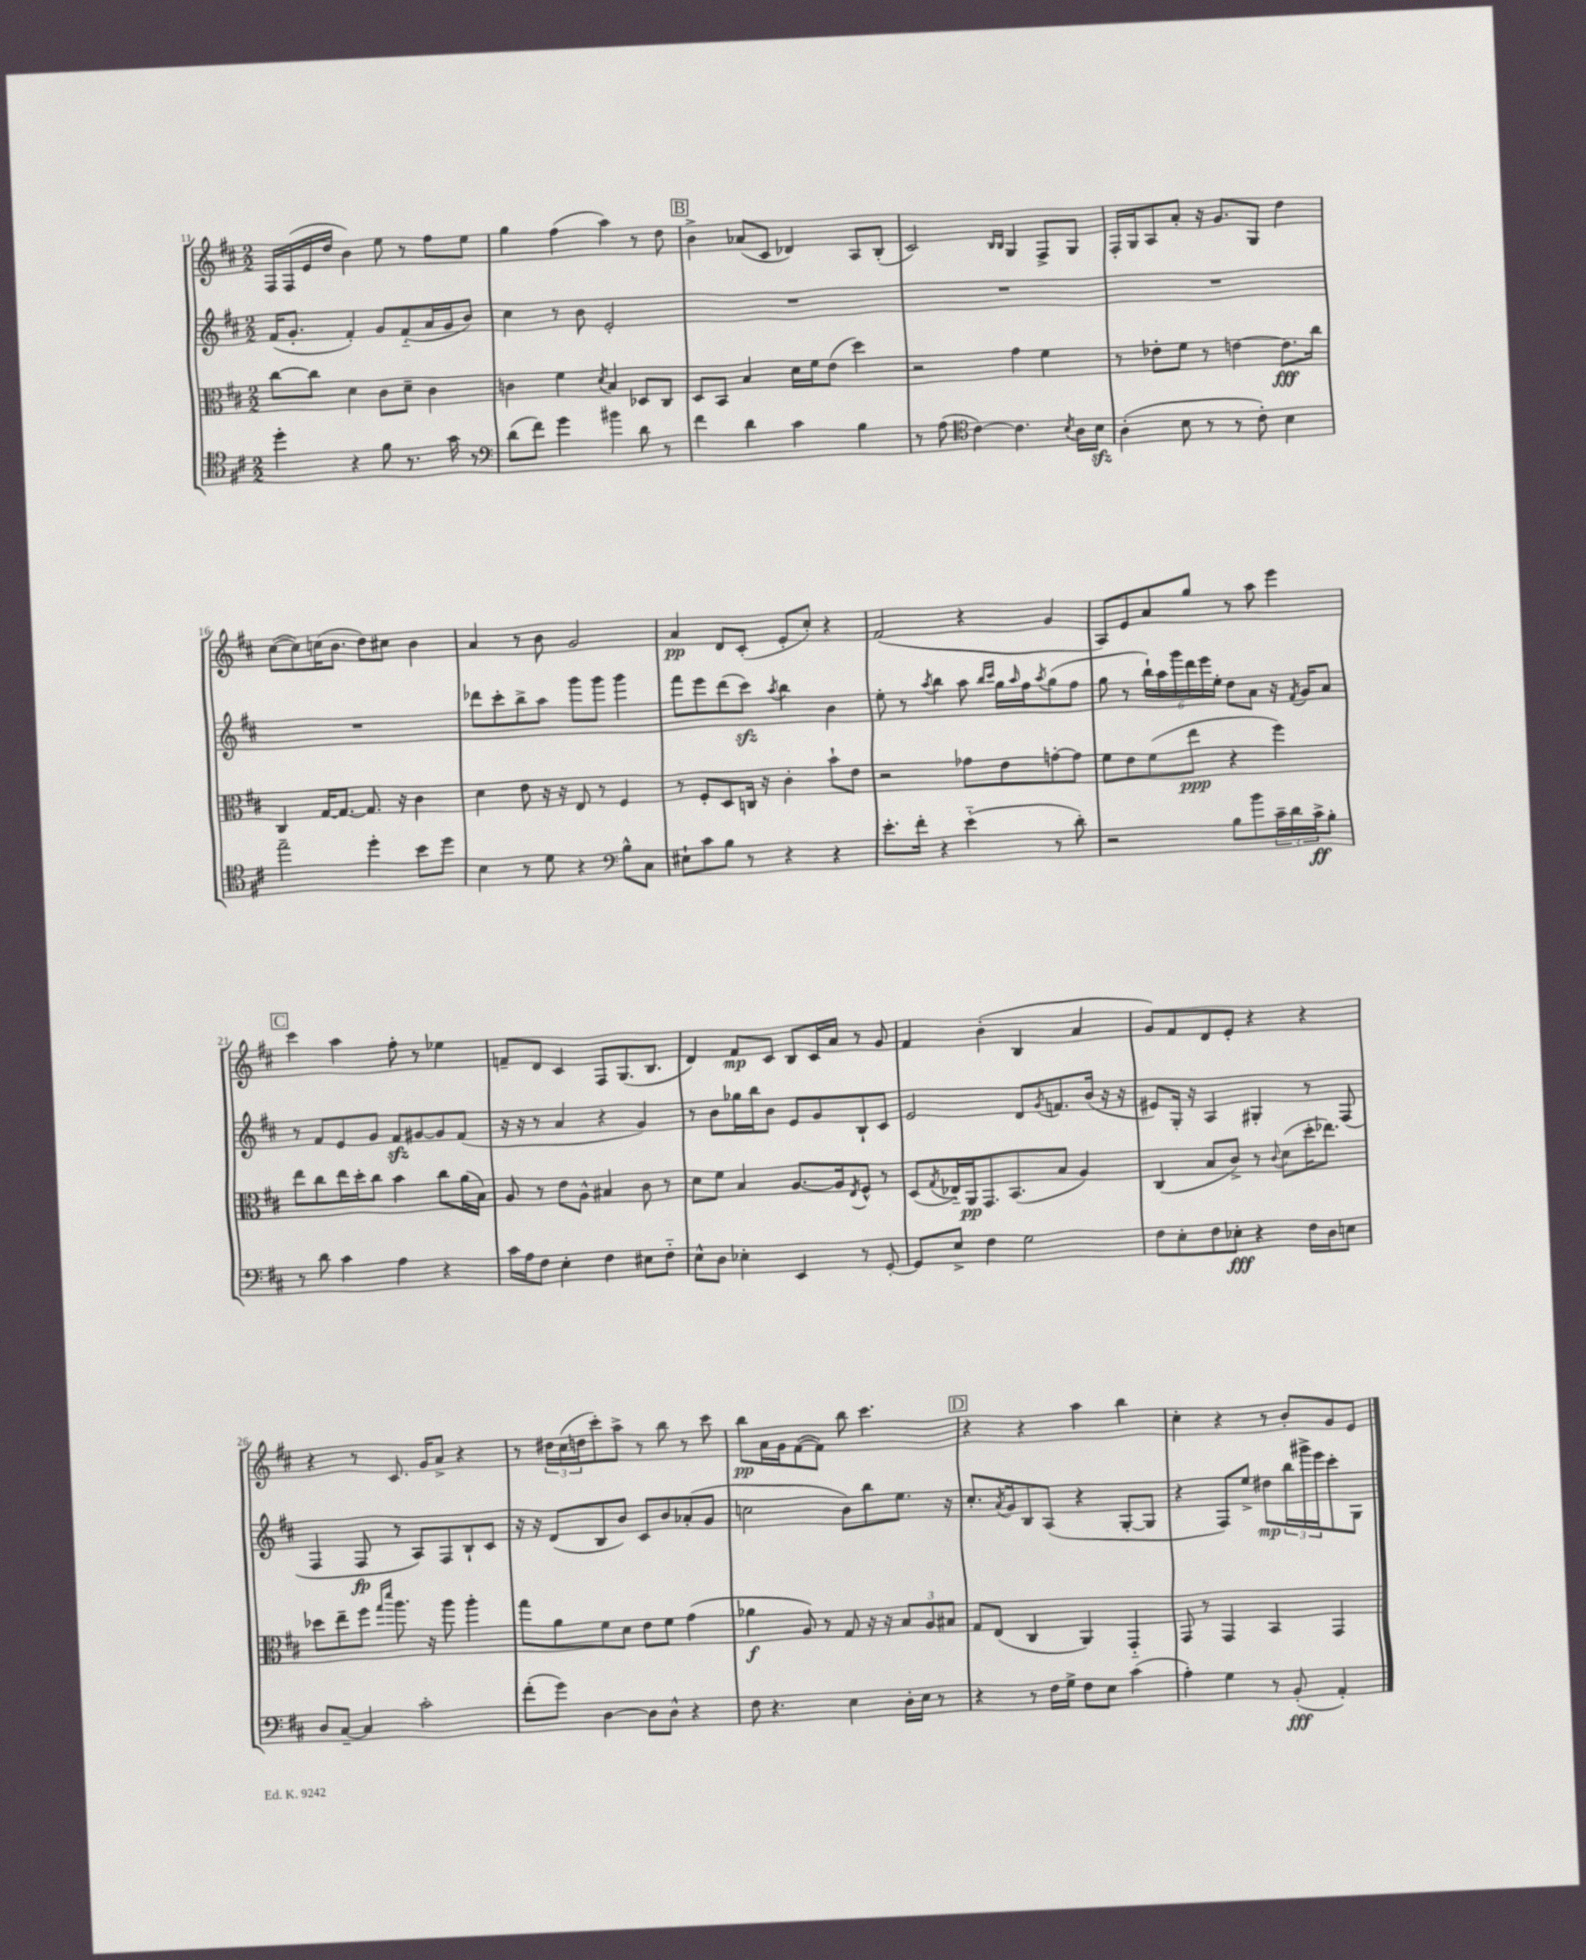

**kern	**kern	**kern	**kern
*staff4	*staff3	*staff2	*staff1
*clefC4	*clefC3	*clefG2	*clefG2
*k[f#c#]	*k[f#c#]	*k[f#c#]	*k[f#c#]
*M2/2	*M2/2	*M2/2	*M2/2
4dd'\	[8cc#\L	(16f#/LK	16F#/LL
.	.	8.g'/J	(16F#/
.	8cc#\]J	.	16e/
.	.	.	16dd/JJ
4r	4d\	4f#'/)	4b\)
8f#\	8c#\L	8g/L	8ee\
8.r	8d~\J	(8f#'~/	8r
.	4c#\	16a/L	8ff#\L
16g\	.	16g/J	.
8r	.	8b/J)	8ee\J
=	=	=	=
*clefF4	*	*	*
(8d\L	4c\	4cc#\	4gg\
8f#\J)	.	.	.
4g\	4f#\	8r	(4ff#\
.	.	8b\	.
.	8qd/	.	.
4b#\	4B/	2e'/	4aa\)
8d\	8D-/L	.	8r
8r	8C#/J	.	8dd\
=	=	=	=
4f#\	8D/L	1r	4b^\
.	8BB/J	.	.
4d\	4B/	.	(8a-/L
.	.	.	8c#/J
4c#\	16d\LL	.	4d-/)
.	16f#\J	.	.
.	(8e\J	.	.
4B\	4dd\)	.	8A/L
.	.	.	(8B'/J
=	=	=	=
8r	2r	1r	2c#/)
(8A\	.	.	.
*clefC4	*	*	*
[4c#\)	.	.	.
.	.	.	16qqB/LL
.	.	.	16qqB/JJ
4.c#\]	4g\	.	4G/
.	4f#\	.	8F#^/L
8qB/	.	.	.
16A\LL	.	.	8G/J
16B\JJ	.	.	.
=	=	=	=
(4A'\	8r	1r	16F#'/LL
.	.	.	16G/J
.	8e-'\L	.	8A/
8B\	8f#\J	.	8a'/J
8r	8r	.	16r
.	.	.	8.g/L
8r	[4e\	.	.
8c#'\)	.	.	8G/J
4B\	8.e\]L	.	4dd\
.	16cc#\Jk	.	.
=	=	=	=
2ee~\	4C#/	1r	([8cc#\L
.	.	.	8cc#\])
.	[16G/LK	.	(16cc\K
.	8.G/_J	.	8.b\J
4dd'\	8.G/]	.	8dd\L)
.	.	.	8cc#\J
.	16r	.	.
8b\L	4c#\	.	4b\
8dd\J	.	.	.
=	=	=	=
4B\	4d\	8ddd-\L	4a/
.	.	8ccc#'\	.
8r	8e\	8bb^\	8r
8d\	16r	8aa\J	8b\
.	16r	.	.
4r	8E/	8ggg\L	2g/
.	8r	8ggg\J	.
*clefF4	*	*	*
8B^^\L	4F#/	4ggg\	.
8C#\J	.	.	.
=	=	=	=
8E#`\L	8r	8fff#\L	4a/
8c#\	8F#'/L	8eee\	.
8B\J	8D/	(8ddd\	8d/L
8r	16C/Jk	8ccc#\J)	(8c#'/J
.	16r	.	.
.	.	8qaa/	.
4r	4c#'\	4bb\	8e'/L
.	.	.	8cc#'/J)
4r	8b`\L	4b\	4r
.	8e\J	.	.
=	=	=	=
8.e'\L	2r	8ee'\	(2f#/
.	.	8r	.
16f#'\Jk	.	.	.
.	.	8qaa/	.
4r	.	4bb\	.
(4e'~\	8g-\L	8aa\	4r
.	.	16qqbb/LL	.
.	.	16qqccc#/JJ	.
.	8e\	16gg\LL	.
.	.	16qqaa/	.
.	.	16ff#\J	.
.	.	8qaa/	.
8r	[8g'\	(8gg\	4g/
8d'\)	8g\]J	8ff#\J	.
=	=	=	=
2r	8f#\L	8gg\	8A/L)
.	8e\	8r	8e/
.	(8f#\	24bb`\LL)	8a/
.	.	24aa\	.
.	.	24ggg\	.
.	8ee\J	24ddd\	8gg/J
.	.	24eee\	.
.	.	24ee'\JJ	.
8B\L	4r	8dd\L	8r
8b\	.	8a\J	8aa\
24c#~\L	4ff#\)	16r	4eee\
24d\	.	.	.
.	.	8qf#/	.
.	.	16g/LK	.
24c#^\J	.	.	.
8B'\J	.	8a/J	.
=	=	=	=
8r	8ee\L	8r	4ccc#\
8d\	8cc#\	8f#/L	.
4c#\	16ee\L	8e/	4aa\
.	16dd'\J	.	.
.	8cc#\J	8g/J	.
4A\	4b\	8f#/L	8ff#'\
.	.	[8g#/	8r
4r	8cc#\L	8g#/]	4ee-\
.	(16a\L	(8f#/J	.
.	16B\JJ)	.	.
=	=	=	=
16c#\LL	8A/	16r	8f~/L
16A\J	.	16r	.
8F#\J	8r	8r	8d/J
4E'\	8e\L	4a/	4c#/
.	8A^^\J	.	.
4F#\	4B#/	4r	8F#/L
.	.	.	(8.G/
8E#\L	8c#\	4g/)	.
.	.	.	8.B/J
8F#'~\J	8r	.	.
=	=	=	=
8E^^\L	8d\L	8r	4d/)
8D\J	8f#\J	8b\L	.
4E-'\	4B/	16gg-\L	8f#/L
.	.	16bb\J	.
.	.	8b\J	8c#/J
4EE/	[8.A/L	8e/L	8B/L
.	.	8g/	16c#/L
.	16A/]k	.	16a/JJ
.	8qE/	.	.
8r	8F#^^/J	8B`/	8r
[8GG'/	8r	8c#/J	8g/
=	=	=	=
8GG/]L	(8D/L	2e/	4f#/
.	8qG/	.	.
8E^/J	16E-'~/L)	.	.
.	16AA/J	.	.
4F#\	8.GG/	.	(4b'\
.	(8.BB/	.	.
2G\	.	8d/L	4B/
.	.	8qg/	.
.	8B/J	8.f/	.
.	4A/)	.	4a/
.	.	(16b/Jk	.
.	.	16r	.
.	.	16r	.
=	=	=	=
8F#\L	(4C#/	8e#/L)	8g/L)
8E'\	.	16G'/Jk	8f#/
.	.	16r	.
8F#\	8B/L	4A/	8d/
8E-'\J	8c#^/J)	.	8e'/J
4r	8r	4G#'/	4r
.	8qqc#/	.	.
.	(8d\L	.	.
16F#\LL	16dd'\K	8r	4r
16D\J	8.ee-\J)	.	.
8E\J	.	(8F#/	.
=	=	=	=
8D/L	8dd-\L	4F#/	4r
[8C#~/J	8ee~\	.	.
4C#/]	8ff#\J	8F#/	8r
.	16qqgg/LL	.	.
.	16qqddd/JJ	.	.
.	8.aa\	8r	8.c#/
2c#'\	.	8A/L)	.
.	16r	.	16g/LK
.	8aa\	8F#/	8a^/J
.	4aa'\	8B`/	4r
.	.	8c#/J	.
=	=	=	=
(8f#'\L	8gg\L	16r	8r
.	.	16r	.
8g\J)	8a\	(8d/L	24dd#\LL
.	.	.	(24cc#\
.	.	.	24dd\J
[4D\	8f#\	8B/	8ccc#'\)
.	8d\J	8b/J)	8aa^\J
8D\]L	8e\L	8c#/L	8r
8D^^\J	8f#\J	8b/	8bb\
4r	(4g\	(8a-'/	8r
.	.	8g/J	8ccc#\
=	=	=	=
8F#\	4a-\	2cc\	8bb\L
4.r	.	.	16a\L
.	.	.	16g\J
.	8A/)	.	([8f#\
.	8r	.	8f#\]J)
4E\	8G/	8b\L)	8bb\
.	16r	8bb\	4.ccc#\
.	16r	.	.
16D'\LL	12B/L	8.ee\J	.
16E\JJ	.	.	.
.	12A/	.	.
8r	.	.	.
.	12B#/J	.	.
.	.	16r	.
=	=	=	=
4r	8G/L	8.cc#'/L	4r
.	(8E/J	.	.
.	.	8qa/	.
.	.	16g/k	.
8r	4C#/	8B/	4r
16F#\LL	.	(8A/J	.
16G^\JJ	.	.	.
8F#\L	4AA/)	4r	4aa\
8E\J	.	.	.
(4c#\	4GG'~/	[8G'/L	4bb\
.	.	8G/]J	.
=	=	=	=
4A'\)	8GG/	4r	4cc#'\
.	8r	.	.
4G\	4GG/	8F#/L)	4r
.	.	8ee^/J	.
8r	4BB/	8dd#\L	8r
(8BB'/	.	24bb\L	8b'/L
.	.	24ggg#^\	.
.	.	24eee\J	.
4AA'/)	4GG/	8ccc#'\	8g/
.	.	8G\J	8e/J
==	==	==	==
*-	*-	*-	*-
